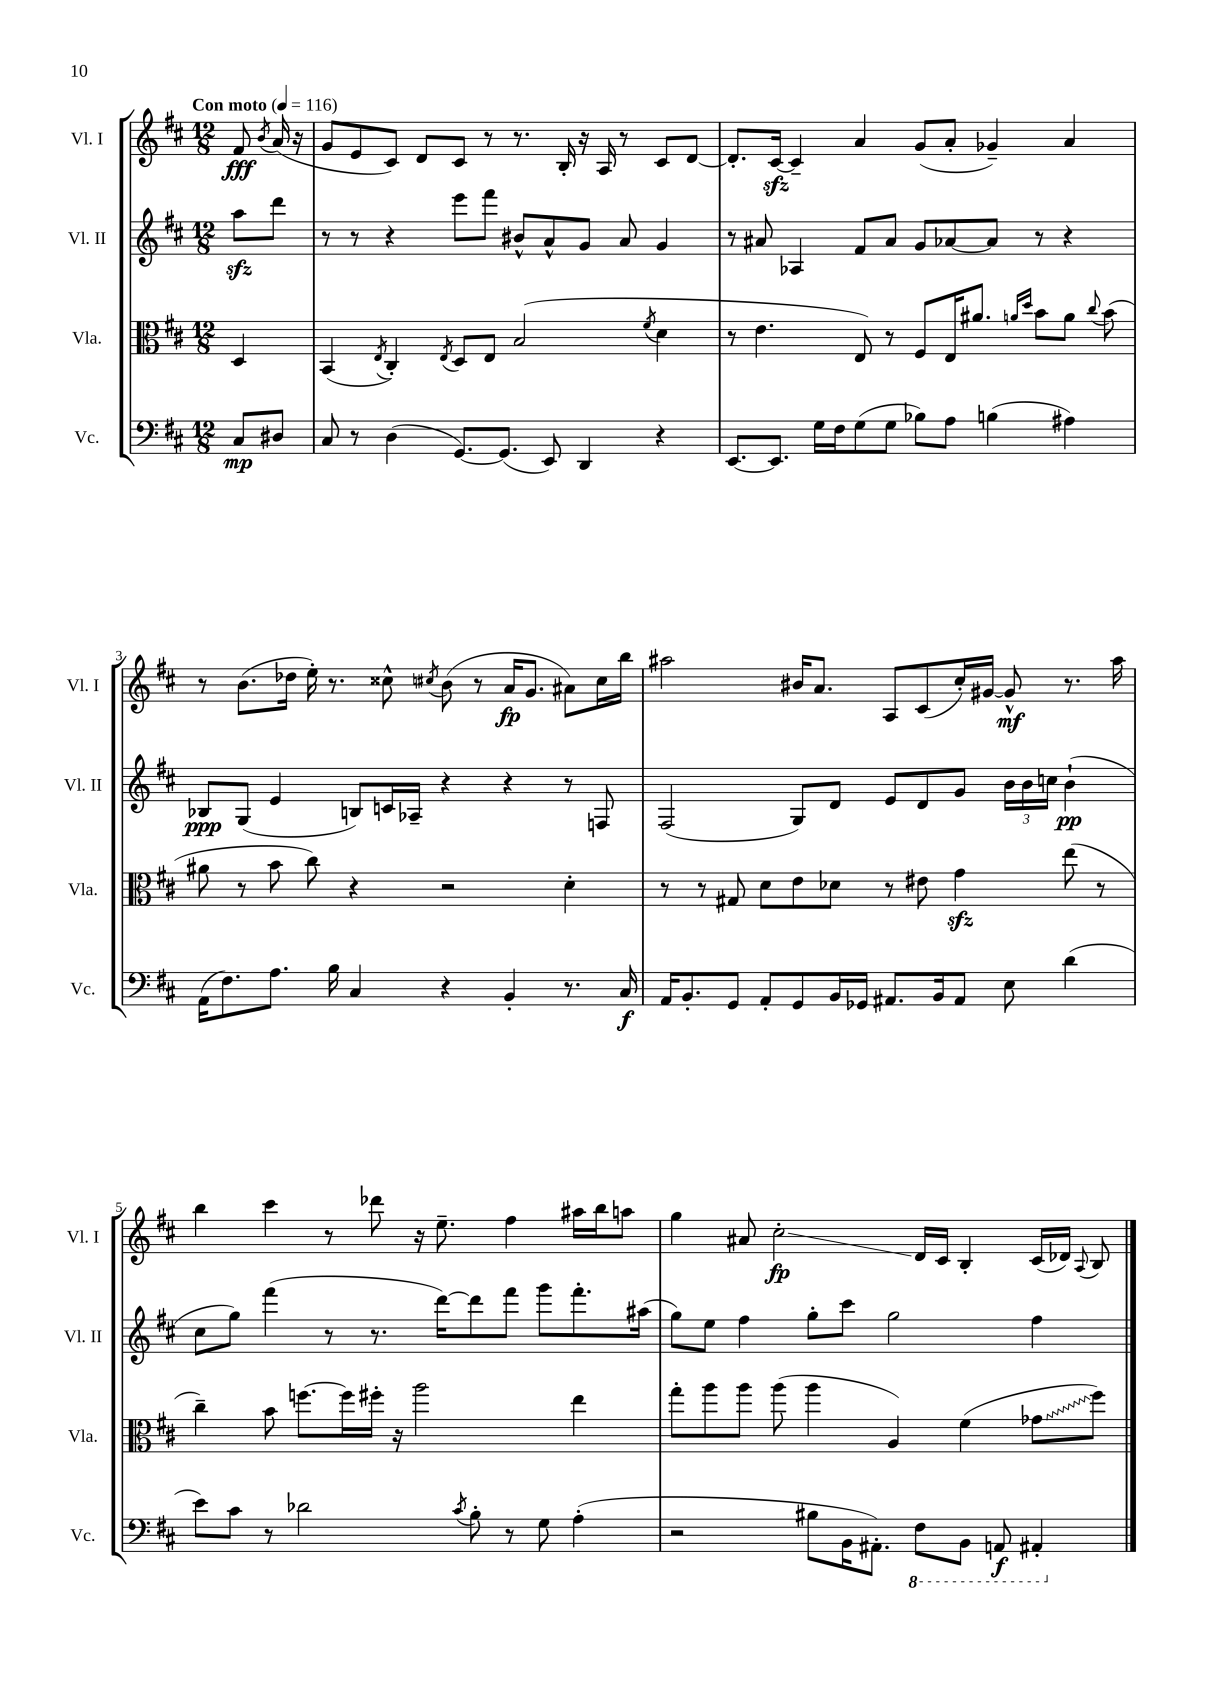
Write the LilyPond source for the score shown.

<<
\new StaffGroup <<
\new Staff = "s0" \with { instrumentName = "Vl. I" shortInstrumentName = "Vl. I" } {
    \clef treble \key d \major \numericTimeSignature \time 12/8 \partial 4 \tempo "Con moto" 4 = 116
    \autoBeamOff fis'8\fff \acciaccatura { b'8 } a'16( r16 |
    g'8[ e'8 cis'8]) d'8[ cis'8] r8 r8. b16-. r16 a16 r8 cis'8[ d'8]~ |
    d'8.[-. cis'16]~\sfz cis'4-- a'4 g'8[( a'8]-. ges'4--) a'4 |
    r8 b'8.[( des''16] e''16-.) r8. cisis''8-^ \acciaccatura { cis''8 } b'8( r8 a'16[\fp g'8.] ais'8[) cis''16 b''16] |
    ais''2 bis'16[ a'8.] a8[ cis'8( cis''16-.) gis'16]~ gis'8-^\mf r8. ais''16 |
    b''4 cis'''4 r8 des'''8 r16 e''8.-- fis''4 ais''16[ b''16 a''8] |
    g''4 ais'8 cis''2-.\glissando\fp d'16[ cis'16] b4-. cis'16[( des'16]) \appoggiatura { a8 } b8 \bar "|." |
}
\new Staff = "s1" \with { instrumentName = "Vl. II" shortInstrumentName = "Vl. II" } {
    \clef treble \key d \major \numericTimeSignature \time 12/8 \partial 4
    \autoBeamOff a''8[\sfz d'''8] |
    r8 r8 r4 e'''8[ fis'''8] bis'8[-^ a'8-^ g'8] a'8 g'4 |
    r8 ais'8 aes4 fis'8[ ais'8] g'8[ aes'8~ aes'8] r8 r4 |
    bes8[\ppp g8]( e'4 b8[) c'16 aes16]-- r4 r4 r8 f8 |
    fis2( g8[) d'8] e'8[ d'8 g'8] \tuplet 3/2 { b'16[ b'16 c''16] } b'4-!\pp( |
    cis''8[ g''8]) fis'''4( r8 r8. d'''16[~) d'''8 fis'''8] g'''8[ fis'''8.-. ais''16]( |
    g''8[) e''8] fis''4 g''8[-. cis'''8] g''2 fis''4 \bar "|." |
}
\new Staff = "s2" \with { instrumentName = "Vla." shortInstrumentName = "Vla." } {
    \clef alto \key d \major \numericTimeSignature \time 12/8 \partial 4
    \autoBeamOff d4 |
    b,4( \acciaccatura { e8 } cis4-.) \acciaccatura { e8 } d8[ e8] b2( \acciaccatura { fis'8 } d'4 |
    r8 e'4. e8) r8 fis8[ e16 ais'8.] \grace { a'16[ d''16] } b'8[ a'8] \appoggiatura { cis''8 } b'8( |
    ais'8 r8 b'8 cis''8) r4 r2 d'4-. |
    r8 r8 gis8 d'8[ e'8 des'8] r8 eis'8 g'4\sfz e''8( r8 |
    cis''4--) b'8 f''8.[~ f''16 fis''16]-. r16 a''2 e''4 |
    g''8[-. a''8 a''8] a''8( a''4 a4) fis'4( \once \override Glissando.style = #'zigzag ges'8[\glissando fis''8]) \bar "|." |
}
\new Staff = "s3" \with { instrumentName = "Vc." shortInstrumentName = "Vc." } {
    \clef bass \key d \major \numericTimeSignature \time 12/8 \partial 4
    \autoBeamOff cis8[\mp dis8] |
    cis8 r8 d4( g,8.[~) g,8.]( e,8) d,4 r4 |
    e,8.[~ e,8.] g16[ fis16 g8( g8] bes8[) a8] b4( ais4) |
    a,16[( fis8.) a8.] b16 cis4 r4 b,4-. r8. cis16\f |
    a,16[ b,8.-. g,8] a,8[-. g,8 b,16 ges,16] ais,8.[ b,16 ais,8] e8 d'4( |
    e'8[) cis'8] r8 des'2 \acciaccatura { cis'8 } b8-. r8 g8 a4-.( |
    r2 bis8[ b,16 ais,8.]-.) \ottava #-1 fis,8[ b,,8] a,,!8\f ais,,4-. \ottava #0 \bar "|." |
}
>>
>>
